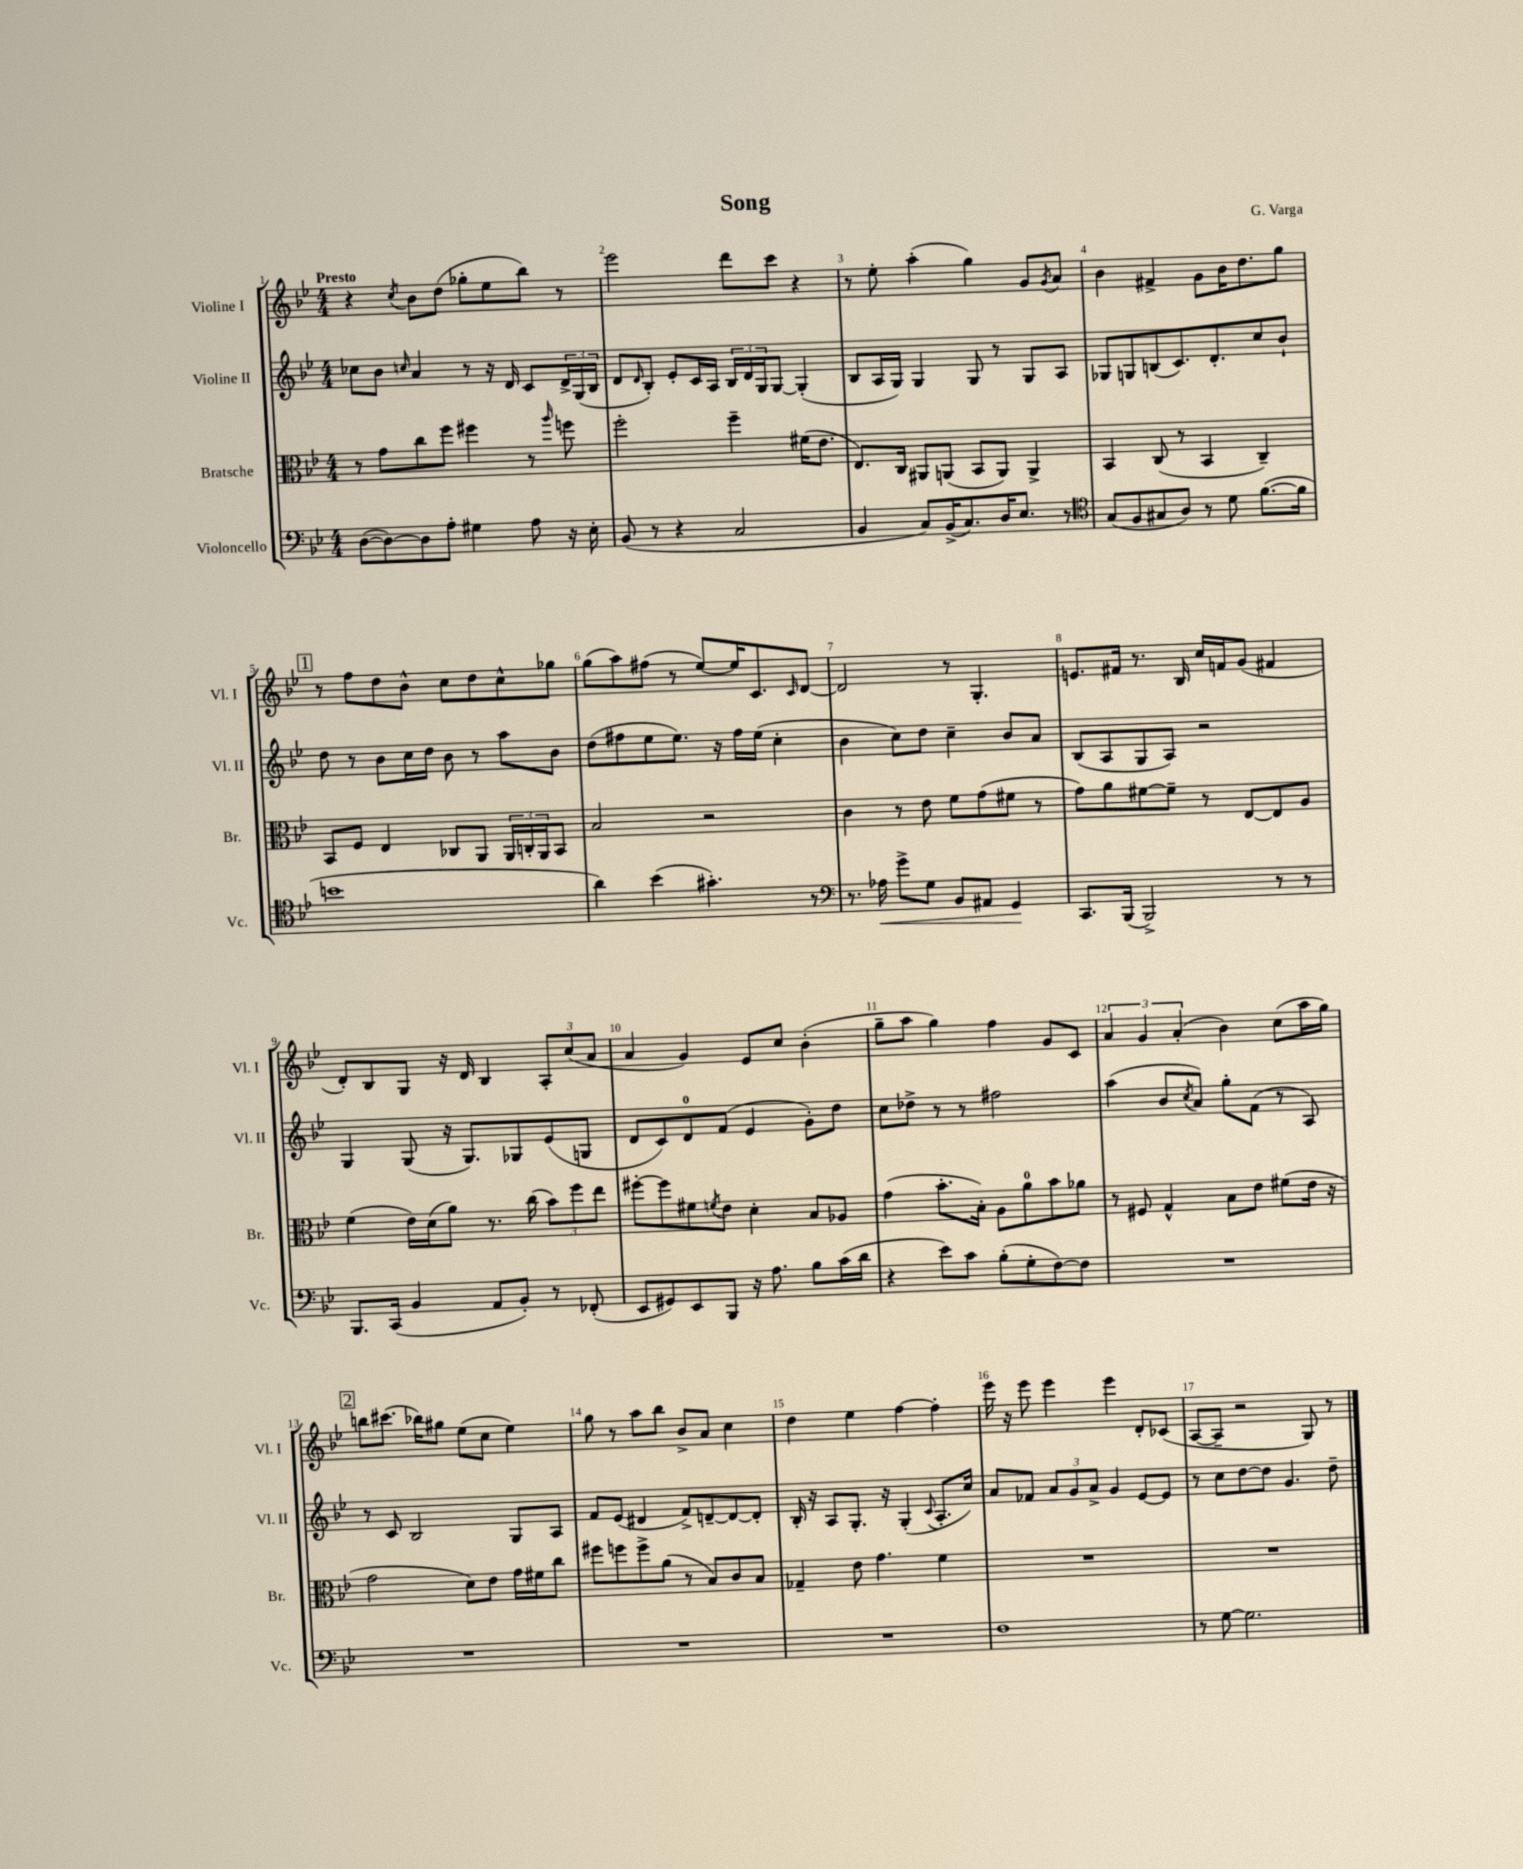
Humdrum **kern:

**kern	**kern	**kern	**kern
*staff4	*staff3	*staff2	*staff1
*clefF4	*clefC3	*clefG2	*clefG2
*k[b-e-]	*k[b-e-]	*k[b-e-]	*k[b-e-]
*M4/4	*M4/4	*M4/4	*M4/4
([8D\L	8r	8cc-\L	4r
8D\_)	8g\L	8b-\J	.
.	.	16qqcc/	8qcc/
8D\]	8cc\	4a/	8b-\L
8A'\J	8ff\J	.	(8dd\J
4G#\	4ff#\	8r	8gg-'\L
.	.	16r	8ee-\
.	.	16d/	.
8A\	8r	8c/L	8bb-\J)
.	16qqaa/	.	.
16r	8ff\	24d^/L	8r
.	.	(24G/	.
16E-'\	.	.	.
.	.	24B-/JJ	.
=	=	=	=
(8BB-/	2ff'\	8d/L	2eee-\
.	.	16qqd/	.
8r	.	8B-'/J)	.
4r	.	8e-'/L	.
.	.	16c/L	.
.	.	16A/JJ	.
2C/	4ff~\	24B-/LL	8ddd\L
.	.	24d/	.
.	.	24G/J	.
.	.	[8G/J	8ccc\J
.	(16f#\LK	(4G'/]	4r
.	8.e-\J	.	.
=	=	=	=
4BB-/	8.E-/L)	8B-/L	8r
.	.	16A/L	8ee-'\
.	16C/Jk	16G/JJ)	.
8C/L)	8AA#/L	4G/	(4aa'\
(16BB-^/K	(8AA/J	.	.
8.C/)	.	.	.
.	8BB-/L	8G/	4gg\)
16D/K	8AA/J)	8r	.
8.E-/J	.	.	.
.	4AA^/	8G/L	8g/L
.	.	.	8qg/
8r	.	8A/J	8a/J
=	=	=	=
*clefC4	*	*	*
(8G/L	4BB-/	8G-/L	4b-\
8F/	.	8G/	.
8G#/	(8C/	(8B/	4f#^/
8A/J)	8r	8.c/)	.
8r	4BB-/	.	8g\L
.	.	8.d'/	.
8d\	.	.	16b-\K
.	.	.	8.dd\
([8.f\L	4C~/)	8cc/	.
.	.	8b-`/J	8gg\J
16f\]Jk	.	.	.
=	=	=	=
1b	8BB-/L	8dd\	8r
.	8F/J	8r	8ff\L
.	4E-/	8b-\L	8dd\
.	.	16cc\L	8b-^^\J
.	.	16dd\JJ	.
.	8C-/L	8b-\	8cc\L
.	8AA/J	8r	8dd\
.	24AA/LL	8aa\L	8cc^^\
.	24C'/	.	.
.	24AA/J	.	.
.	8BB-/J	8b-\J	8gg-\J
=	=	=	=
4a\)	2B-/	(8dd\L	(8gg\L
.	.	8ff#\	8aa\)
(4b-\	.	8ee-\	(8ff#\J
.	.	8.ee-\J)	8r
4.g#'\)	2r	.	[8ee-/L)
.	.	16r	.
.	.	16ff#\LL	16ee-/]K
.	.	(16ee-\JJ	8.c/
.	.	4cc'\	.
.	.	.	16qqc/
8r	.	.	[8d/J
=	=	=	=
*clefF4	*	*	*
8.r	4c\	4b-\	2d/]
16A-\	.	.	.
8g^\L	8r	8cc\L)	.
8G\J	8e-\	8dd\J	.
8BB-/L	8f\L	4cc~\	8r
8AA#/J	(8g\	.	4.G'/
4GG/	8f#\J	8b-/L	.
.	8r	8a/J	.
=	=	=	=
8.CC/L	8g\L)	(8B-/L	8.e/L
.	8a\	8A/	.
(16BBB-/Jk	.	.	16f#/Jk
2BBB-^/)	[8f#\	8G/	8.r
.	8f#~\]J	8A/J)	.
.	.	.	16B-/
.	8r	2r	16cc/LL
.	.	.	16f/J
.	[8E-/L	.	(8g/J
8r	8E-/]	.	4f#/
8r	8A/J	.	.
=	=	=	=
8.BBB-/L	(4f\	4G/	8d'/L)
.	.	.	8B-/
(16CC/Jk	.	.	.
4BB-/	16e-\LL)	(8G/	8G/J
.	(16d\J	.	.
.	8a\J)	16r	16r
.	.	8.G/L)	16d/
8AA/L	8.r	.	4B-/
8BB-'/J)	.	8G-/	.
.	(16cc\	.	.
8r	12b-\L)	(8e-/	12A'/L
.	12ff\	.	(12cc/
(8FF-'/	.	8G/J	.
.	12ee-\J	.	12a/J
=	=	=	=
8EE-/L	[8ff#'\L	8d/L	4a/
8GG#/)	8ff#\]	8c/)	.
8EE-/	8f#\	8d/	4g/)
.	8qf/	.	.
8BBB-/J	8e-\J	(8f/J	.
16r	4d'\	4e-/	8e-/L
8.A\	.	.	.
.	.	.	8cc/J
8B-\L	8B-/L	8g'\L)	(4b-'\
(16c\L	8A-/J	8dd\J	.
16d\JJ	.	.	.
=	=	=	=
4r	(4g\	8cc\L	8gg~\L
.	.	8dd-^\J	8aa\J
8e-\L)	8.b-'\L	8r	4gg\)
8c\J	.	8r	.
.	16B-'\Jk)	.	.
(8B-'\L	8A\L	2ff#\	4ff\
8G'\	8a\	.	.
[8F\)	8b-\	.	8g/L
8F\]J	8a-\J	.	8c/J
=	=	=	=
1r	8r	(4aa\	6a/
.	8F#/	.	.
.	.	.	6g/
.	4G^^/	8b-/L	.
.	.	.	(6a'/
.	.	8qcc/	.
.	.	8a/J)	.
.	8B-\L	8gg'\L	4b-\)
.	8e-\J	(8f\J	.
.	(8f#\L	8r	(8cc\L
.	16e-\Jk	8A/)	16aa\L
.	16r	.	16gg\JJ)
=	=	=	=
1r	2g\	8r	8bb\L
.	.	8c/	(8.ccc#\J
.	.	2B-/	.
.	.	.	16bb-\LK)
.	.	.	8gg#\J
.	8d\L)	.	(8ee-\L
.	8e-\J	.	8cc\J
.	16g\LL	8G/L	4ee-\)
.	16f#\J	.	.
.	8cc\J	8A/J	.
=	=	=	=
1r	8ff#\L	8f/L	8gg\
.	8ff\	(8e-/J	8r
.	8ff^\	4d#/	8aa\L
.	(8a\J	.	8bb-\J
.	8r	8f^/L)	8b-^/L
.	8B-/L)	[8d~/	8a/J
.	8c/	8d/_	4cc\
.	8B-/J	8d'/]J	.
=	=	=	=
1r	4G-~/	16B-'/	4dd\
.	.	16r	.
.	.	8A/L	.
.	8e-\	8.G'/J	4ee-\
.	4.g\	.	.
.	.	16r	.
.	.	(4G'/	[4ff\
.	.	8qqc/	.
.	4f\	8.A'/L	4ff'\]
.	.	16cc/Jk)	.
=	=	=	=
1F	1r	8a/L	16eee-\
.	.	.	16r
.	.	8f-/J	8eee-\
.	.	12a/L	4eee-\
.	.	12g/	.
.	.	12a^/J	.
.	.	4g/	4eee-\
.	.	[8e-/L	8d'/L
.	.	8e-/]J	(8c-/J
=	=	=	=
8r	1r	8r	[8A/L
[8G\	.	8cc\L	8A~/]J
2.G\]	.	[8dd\	2r
.	.	8dd\]J	.
.	.	4.g/	.
.	.	.	8G/)
.	.	8dd~\	8r
==	==	==	==
*-	*-	*-	*-
